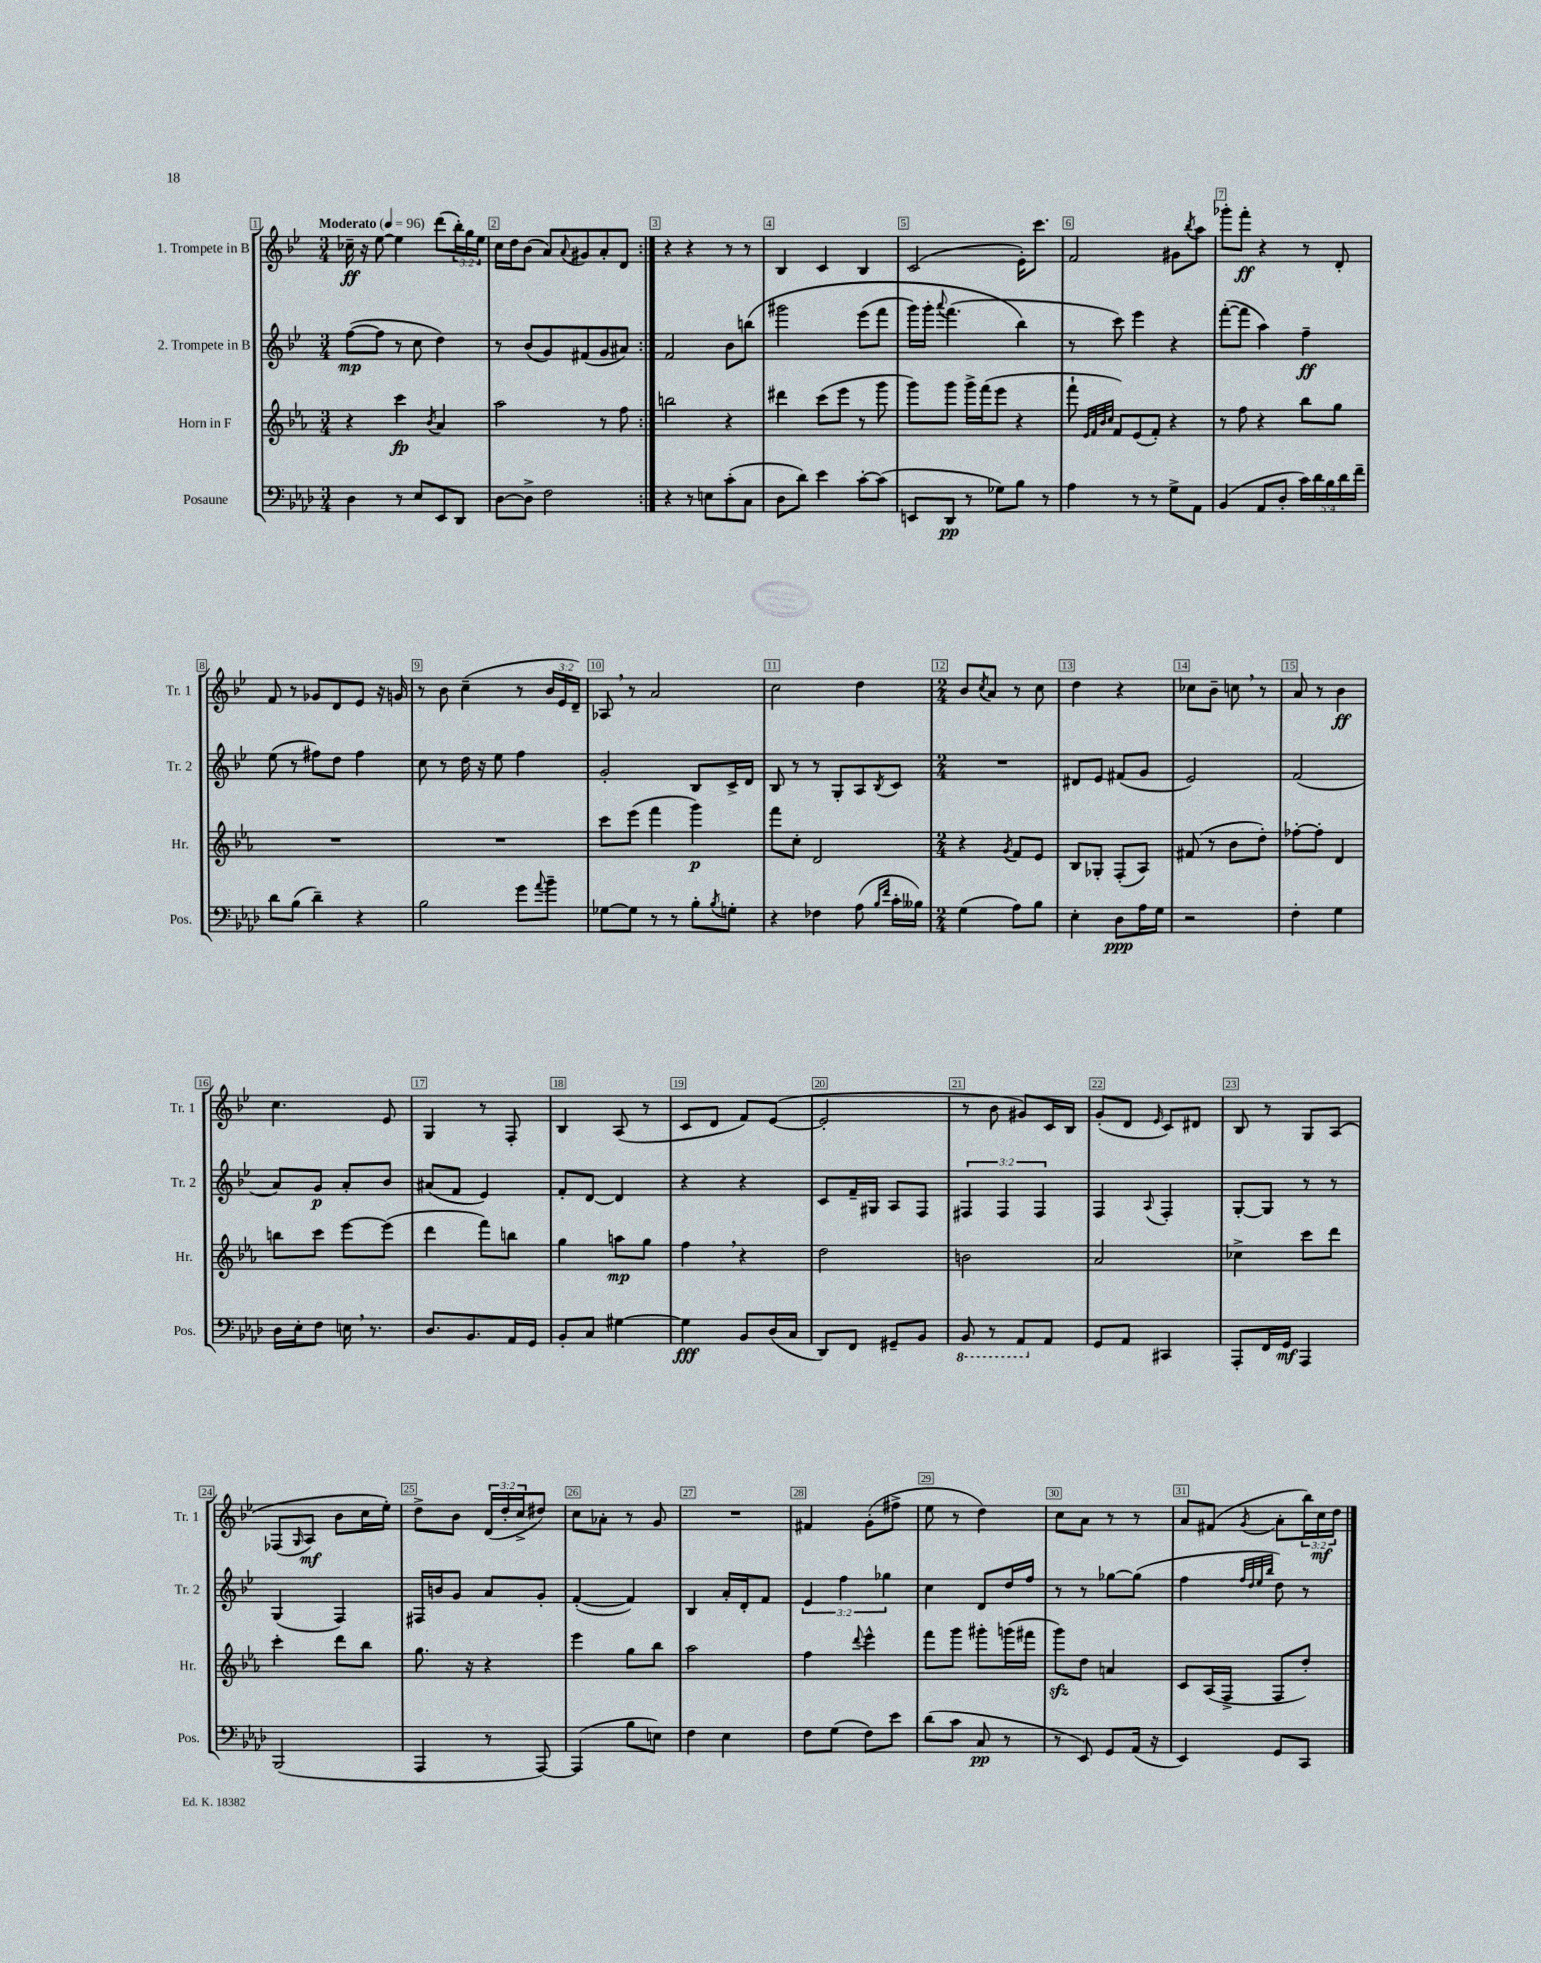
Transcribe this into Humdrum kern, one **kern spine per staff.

**kern	**dynam	**kern	**dynam	**kern	**dynam	**kern	**dynam
*part4	*part4	*part3	*part3	*part2	*part2	*part1	*part1
*staff4	*staff4	*staff3	*staff3	*staff2	*staff2	*staff1	*staff1
*I"Posaune	*	*I"Horn in F	*	*I"2. Trompete in B	*	*I"1. Trompete in B	*
*I'Pos.	*	*I'Hr.	*	*I'Tr. 2	*	*I'Tr. 1	*
*clefF4	*	*clefG2	*	*clefG2	*	*clefG2	*
*k[b-e-a-d-]	*	*k[b-e-a-]	*	*k[b-e-]	*	*k[b-e-]	*
*M3/4	*	*M3/4	*	*M3/4	*	*M3/4	*
*MM96	*	*MM96	*	*MM96	*	*MM96	*
=1	=1	=1	=1	=1	=1	=1	=1
!	!	!	!	!	!	!LO:TX:a:B:t=Moderato	!
4D-\	.	4r	.	([8ff\L	mp	16cc-X~\	ff
.	.	.	.	.	.	16r	.
.	.	.	.	8ff\J]	.	[8ee-\	.
8r	.	4ccc\	fp	8r	.	4ee-\]	.
8E-/L	.	.	.	8cc\	.	.	.
.	.	8qb-/	.	.	.	.	.
8EE-/	.	4a-/	.	4dd\)	.	(8ddd\L	.
8DD-/J	.	.	.	.	.	24bb-'\L)	.
.	.	.	.	.	.	24gg\	.
.	.	.	.	.	.	24ee-\JJ	.
=2	=2	=2	=2	=2	=2	=2	=2
[8D-\L	.	2aa-\	.	8r	.	16cc\LL	.
.	.	.	.	.	.	16dd\J	.
8D-^\J]	.	.	.	(8b-/L	.	(8b-\J	.
2F\	.	.	.	8g/)	.	8a/L)	.
.	.	.	.	.	.	8qqa/	.
.	.	.	.	(8f#X/	.	8g#X/	.
.	.	8r	.	8g/	.	8a'/	.
.	.	8ff\	.	8a#X/J)	.	8d/J	.
=3:|!	=3:|!	=3:|!	=3:|!	=3:|!	=3:|!	=3:|!	=3:|!
4r	.	2bbn\	.	2f/	.	4r	.
8r	.	.	.	.	.	4r	.
8En\L	.	.	.	.	.	.	.
(8c'\	.	4r	.	8b-\L	.	8r	.
8C\J	.	.	.	(8bbn\J	.	8r	.
=4	=4	=4	=4	=4	=4	=4	=4
8D-\L	.	4ddd#X\	.	2ggg#X\	.	4B-/	.
8d-\J)	.	.	.	.	.	.	.
4e-\	.	(8ccc\L	.	.	.	4c/	.
.	.	8eee-\J	.	.	.	.	.
[8c'\L	.	8r	.	(8eee-\L	.	4B-/	.
(8c\J]	.	8ggg\	.	8fff\J	.	.	.
=5	=5	=5	=5	=5	=5	=5	=5
8EEn/L	.	8ggg\L)	.	16ggg\LL)	.	(2c/	.
.	.	.	.	16ggg'\JJ	.	.	.
.	.	.	.	8qqaaa/	.	.	.
8DD-/J	pp	8ggg\J	.	(4.fff\	.	.	.
8r	.	16ggg^\LL	.	.	.	.	.
.	.	(16fff\J	.	.	.	.	.
8G-X\L)	.	8eee-\J	.	.	.	.	.
8B-\J	.	4r	.	4bb-\)	.	16e-'\KL)	.
.	.	.	.	.	.	8.ccc\J	.
8r	.	.	.	.	.	.	.
=6	=6	=6	=6	=6	=6	=6	=6
4A-\	.	8fff`\	.	8r	.	2f/	.
.	.	32qqe-/LLL	.	.	.	.	.
.	.	32qqf/	.	.	.	.	.
.	.	32qqb-/	.	.	.	.	.
.	.	32qqcc/JJJ	.	.	.	.	.
.	.	8f/L)	.	8ccc\)	.	.	.
8r	.	(8e-/	.	4eee-\	.	.	.
8r	.	8f'/J)	.	.	.	.	.
8G^\L	.	4r	.	4r	.	8g#X\L	.
.	.	.	.	.	.	8qbb-/	.
8AA-\J	.	.	.	.	.	8aa\J	.
=7	=7	=7	=7	=7	=7	=7	=7
(4BB-/	.	8r	.	([8fff'\L	.	8ggg-X'\L	.
.	.	8ff\	.	8fff\J]	.	8fff'\J	ff
8AA-/L	.	4r	.	4aa\)	.	4r	.
8D-'/J	.	.	.	.	.	.	.
20c\LL)	.	8bb-\L	.	4ff~\	ff	8r	.
20d-\	.	.	.	.	.	.	.
20B-\	.	.	.	.	.	.	.
.	.	8gg\J	.	.	.	8d'/	.
20d-\	.	.	.	.	.	.	.
20f~\JJ	.	.	.	.	.	.	.
!!LO:LB:g=z
=8	=8	=8	=8	=8	=8	=8	=8
8d-\L	.	2.r	.	(8ee-\	.	8f/	.
(8B-\J	.	.	.	8r	.	8r	.
4d-~\)	.	.	.	8ff#X\L)	.	8g-X/L	.
.	.	.	.	8dd\J	.	8d/	.
4r	.	.	.	4ff#\	.	8e-/J	.
.	.	.	.	.	.	16r	.
.	.	.	.	.	.	16gn/	.
=9	=9	=9	=9	=9	=9	=9	=9
2B-\	.	2.r	.	8cc\	.	8r	.
.	.	.	.	8r	.	8b-\	.
.	.	.	.	16dd\	.	(4cc~\	.
.	.	.	.	16r	.	.	.
.	.	.	.	8ee-\	.	.	.
8g\L	.	.	.	4ff\	.	8r	.
8qqa-/	.	.	.	.	.	.	.
8b-~\J	.	.	.	.	.	24b-/LL	.
.	.	.	.	.	.	24e-/	.
.	.	.	.	.	.	24d~/JJ)	.
=10	=10	=10	=10	=10	=10	=10	=10
[8G-X\L	.	8ccc\L	.	2g'/	.	8A-X,/	.
8G-\J]	.	(8eee-\J	.	.	.	8r	.
8r	.	4fff\	.	.	.	2a/	.
8r	.	.	.	.	.	.	.
8B-'\L	.	4ggg\)	p	8B-/L	.	.	.
8qB-/	.	.	.	.	.	.	.
8Gn'\J	.	.	.	16c^/L	.	.	.
.	.	.	.	16d/JJ	.	.	.
=11	=11	=11	=11	=11	=11	=11	=11
4r	.	8fff\L	.	8B-/	.	2cc\	.
.	.	8cc'\J	.	8r	.	.	.
4F-X\	.	2d/	.	8r	.	.	.
.	.	.	.	8G'/L	.	.	.
(8A-\	.	.	.	8A/	.	4dd\	.
16qqB-/LL	.	.	.	.	.	.	.
16qqf/JJ	.	.	.	8qB-/	.	.	.
16c'\LL	.	.	.	8c/J	.	.	.
16B--X\JJ)	.	.	.	.	.	.	.
=12	=12	=12	=12	=12	=12	=12	=12
*M2/4	*	*M2/4	*	*M2/4	*	*M2/4	*
(4G\	.	4r	.	2r	.	8b-/L	.
.	.	.	.	.	.	8qcc/	.
.	.	.	.	.	.	8a/J	.
.	.	8qg/	.	.	.	.	.
8A-\L)	.	8f/L	.	.	.	8r	.
8B-\J	.	8e-/J	.	.	.	8cc\	.
=13	=13	=13	=13	=13	=13	=13	=13
4E-'\	.	8B-/L	.	8d#X/L	.	4dd\	.
.	.	8G-X'/J	.	8e-/J	.	.	.
8D-\L	ppp	(8F'/L	.	(8f#X/L	.	4r	.
16A-\L	.	8A-/J)	.	8g/J	.	.	.
16G\JJ	.	.	.	.	.	.	.
=14	=14	=14	=14	=14	=14	=14	=14
2r	.	(8f#X/	.	2e-/)	.	8cc-X\L	.
.	.	8r	.	.	.	8b-~\J	.
.	.	8b-\L	.	.	.	8ccn,\	.
.	.	8dd'\J)	.	.	.	8r	.
=15	=15	=15	=15	=15	=15	=15	=15
4F'\	.	[8ff-X'\L	.	(2f/	.	8a/	.
.	.	8ff-'\J]	.	.	.	8r	.
4G\	.	4d/	.	.	.	4b-\	ff
!!LO:LB:g=z
=16	=16	=16	=16	=16	=16	=16	=16
16D-\LL	.	8bbn\L	.	8a/L)	.	4.cc\	.
16E-'\J	.	.	.	.	.	.	.
8F\J	.	8ccc\J	.	8g/J	p	.	.
16En,\	.	[8eee-\L	.	8a'/L	.	.	.
8.r	.	.	.	.	.	.	.
.	.	(8eee-\J]	.	8b-/J	.	8e-/	.
=17	=17	=17	=17	=17	=17	=17	=17
8.D-/L	.	4ddd\	.	(8a#X/L	.	4G/	.
.	.	.	.	8f/J	.	.	.
8.BB-/	.	.	.	.	.	.	.
.	.	8fff\L)	.	4e-/)	.	8r	.
16AA-/L	.	8bbn\J	.	.	.	8F'/	.
16GG/JJ	.	.	.	.	.	.	.
=18	=18	=18	=18	=18	=18	=18	=18
8BB-'/L	.	4gg\	.	8f'/L	.	4B-/	.
8C/J	.	.	.	[8d/J	.	.	.
[4G#X\	.	8aan\L	mp	4d/]	.	(8A/	.
.	.	8gg\J	.	.	.	8r	.
=19	=19	=19	=19	=19	=19	=19	=19
4G#\]	fff	4ff,\	.	4r	.	8c/L	.
.	.	.	.	.	.	8d/J	.
8BB-/L	.	4r	.	4r	.	8f/L)	.
(16D-/L	.	.	.	.	.	([8e-/J	.
16C/JJ	.	.	.	.	.	.	.
=20	=20	=20	=20	=20	=20	=20	=20
8DD-/L)	.	2dd\	.	8c/L	.	2e-'/]	.
8FF/J	.	.	.	16f~/L	.	.	.
.	.	.	.	16G#X/JJ	.	.	.
8GG#X~/L	.	.	.	8A/L	.	.	.
8BB-/J	.	.	.	8F/J	.	.	.
=21	=21	=21	=21	=21	=21	=21	=21
*8ba	*	*	*	*	*	*	*
8BBB-/	.	2bn\	.	6F#X/	.	8r	.
8r	.	.	.	.	.	8b-\	.
.	.	.	.	6F#/	.	.	.
8AAA-/L	.	.	.	.	.	8g#X/L)	.
.	.	.	.	6F#/	.	.	.
*X8ba	*	*	*	*	*	*	*
8AA-/J	.	.	.	.	.	16c/L	.
.	.	.	.	.	.	16B-/JJ	.
=22	=22	=22	=22	=22	=22	=22	=22
8GG/L	.	2a-/	.	4F/	.	(8g'/L	.
8AA-/J	.	.	.	.	.	8d/J	.
.	.	.	.	8qqA/	.	16qqe-/	.
4CC#X/	.	.	.	4F'/	.	8c/L)	.
.	.	.	.	.	.	8d#X/J	.
=23	=23	=23	=23	=23	=23	=23	=23
8AAA-'/L	.	4cc-X^\	.	[8G'/L	.	8B-/	.
16FF/L	.	.	.	8G/J]	.	8r	.
16GG/JJ	mf	.	.	.	.	.	.
4AAA-/	.	8ccc\L	.	8r	.	8G/L	.
.	.	8ddd\J	.	8r	.	(8A/J	.
!!LO:LB:g=z
=24	=24	=24	=24	=24	=24	=24	=24
(2BBB-/	.	4ccc'\	.	(4G/	.	(8F-X/L	.
.	.	.	.	.	.	16qqG/	.
.	.	.	.	.	.	8A/J)	mf
.	.	8ddd\L	.	4F/)	.	8b-\L	.
.	.	8bb-\J	.	.	.	16cc\L	.
.	.	.	.	.	.	16ee-'\JJ)	.
=25	=25	=25	=25	=25	=25	=25	=25
4AAA-/	.	8.gg\	.	16F#X/LL	.	8dd^\L	.
.	.	.	.	16bn/J	.	.	.
.	.	.	.	8g/J	.	8b-\J	.
.	.	16r	.	.	.	.	.
8r	.	4r	.	8a/L	.	(24d/LL	.
.	.	.	.	.	.	24dd'/	.
.	.	.	.	.	.	24cc^/J	.
[8AAA-/)	.	.	.	8g'/J	.	8dd#X/J)	.
=26	=26	=26	=26	=26	=26	=26	=26
(4AAA-/]	.	4eee-\	.	([4f'/	.	8cc\L	.
.	.	.	.	.	.	8a-X'\J	.
8B-\L	.	8gg\L	.	4f/])	.	8r	.
8En\J)	.	8bb-\J	.	.	.	8g/	.
=27	=27	=27	=27	=27	=27	=27	=27
4F\	.	2aa-\	.	4B-/	.	2r	.
4E-\	.	.	.	16a'/LL	.	.	.
.	.	.	.	16d'/J	.	.	.
.	.	.	.	8f/J	.	.	.
=28	=28	=28	=28	=28	=28	=28	=28
8F\L	.	4ff\	.	6e-/	.	4f#X/	.
(8G\J	.	.	.	.	.	.	.
.	.	.	.	6ff\	.	.	.
.	.	8qqddd/	.	.	.	.	.
8F\L)	.	4eee-^^\	.	.	.	(8g'\L	.
.	.	.	.	6gg-X\	.	.	.
8e-\J	.	.	.	.	.	8ff#X^\J	.
=29	=29	=29	=29	=29	=29	=29	=29
(8d-\L	.	8fff\L	.	4cc\	.	8ee-\	.
8c\J	.	8ggg\J	.	.	.	8r	.
8C/	pp	8ggg#X'\L	.	8d/L	.	4dd\)	.
8r	.	(16gggn\L	.	16dd/L	.	.	.
.	.	16fff#X\JJ	.	16ff/JJ	.	.	.
=30	=30	=30	=30	=30	=30	=30	=30
8r	.	8gggzz\L)	.	8r	.	8cc\L	.
8EE-/)	.	8dd\J	.	8r	.	8a\J	.
8GG/L	.	4an/	.	[8gg-X\L	.	8r	.
(16AA-/Jk	.	.	.	(8gg-\J]	.	8r	.
16r	.	.	.	.	.	.	.
=31	=31	=31	=31	=31	=31	=31	=31
4EE-/)	.	8c/L	.	4ff\	.	8a/L	.
.	.	(16A-/L	.	.	.	(8f#X/J	.
.	.	16F^/JJ	.	.	.	.	.
.	.	.	.	32qqff/LLL	.	.	.
.	.	.	.	32qqdd/	.	.	.
.	.	.	.	32qqee-/	.	.	.
.	.	.	.	32qqbb-/JJJ	.	8qg/	.
8GG/L	.	8F/L	.	8dd\)	.	8a'\L	.
8CC/J	.	8dd'/J)	.	8r	.	24bb-\L)	.
.	.	.	.	.	.	24cc\	mf
.	.	.	.	.	.	24dd\JJ	.
==	==	==	==	==	==	==	==
*-	*-	*-	*-	*-	*-	*-	*-
